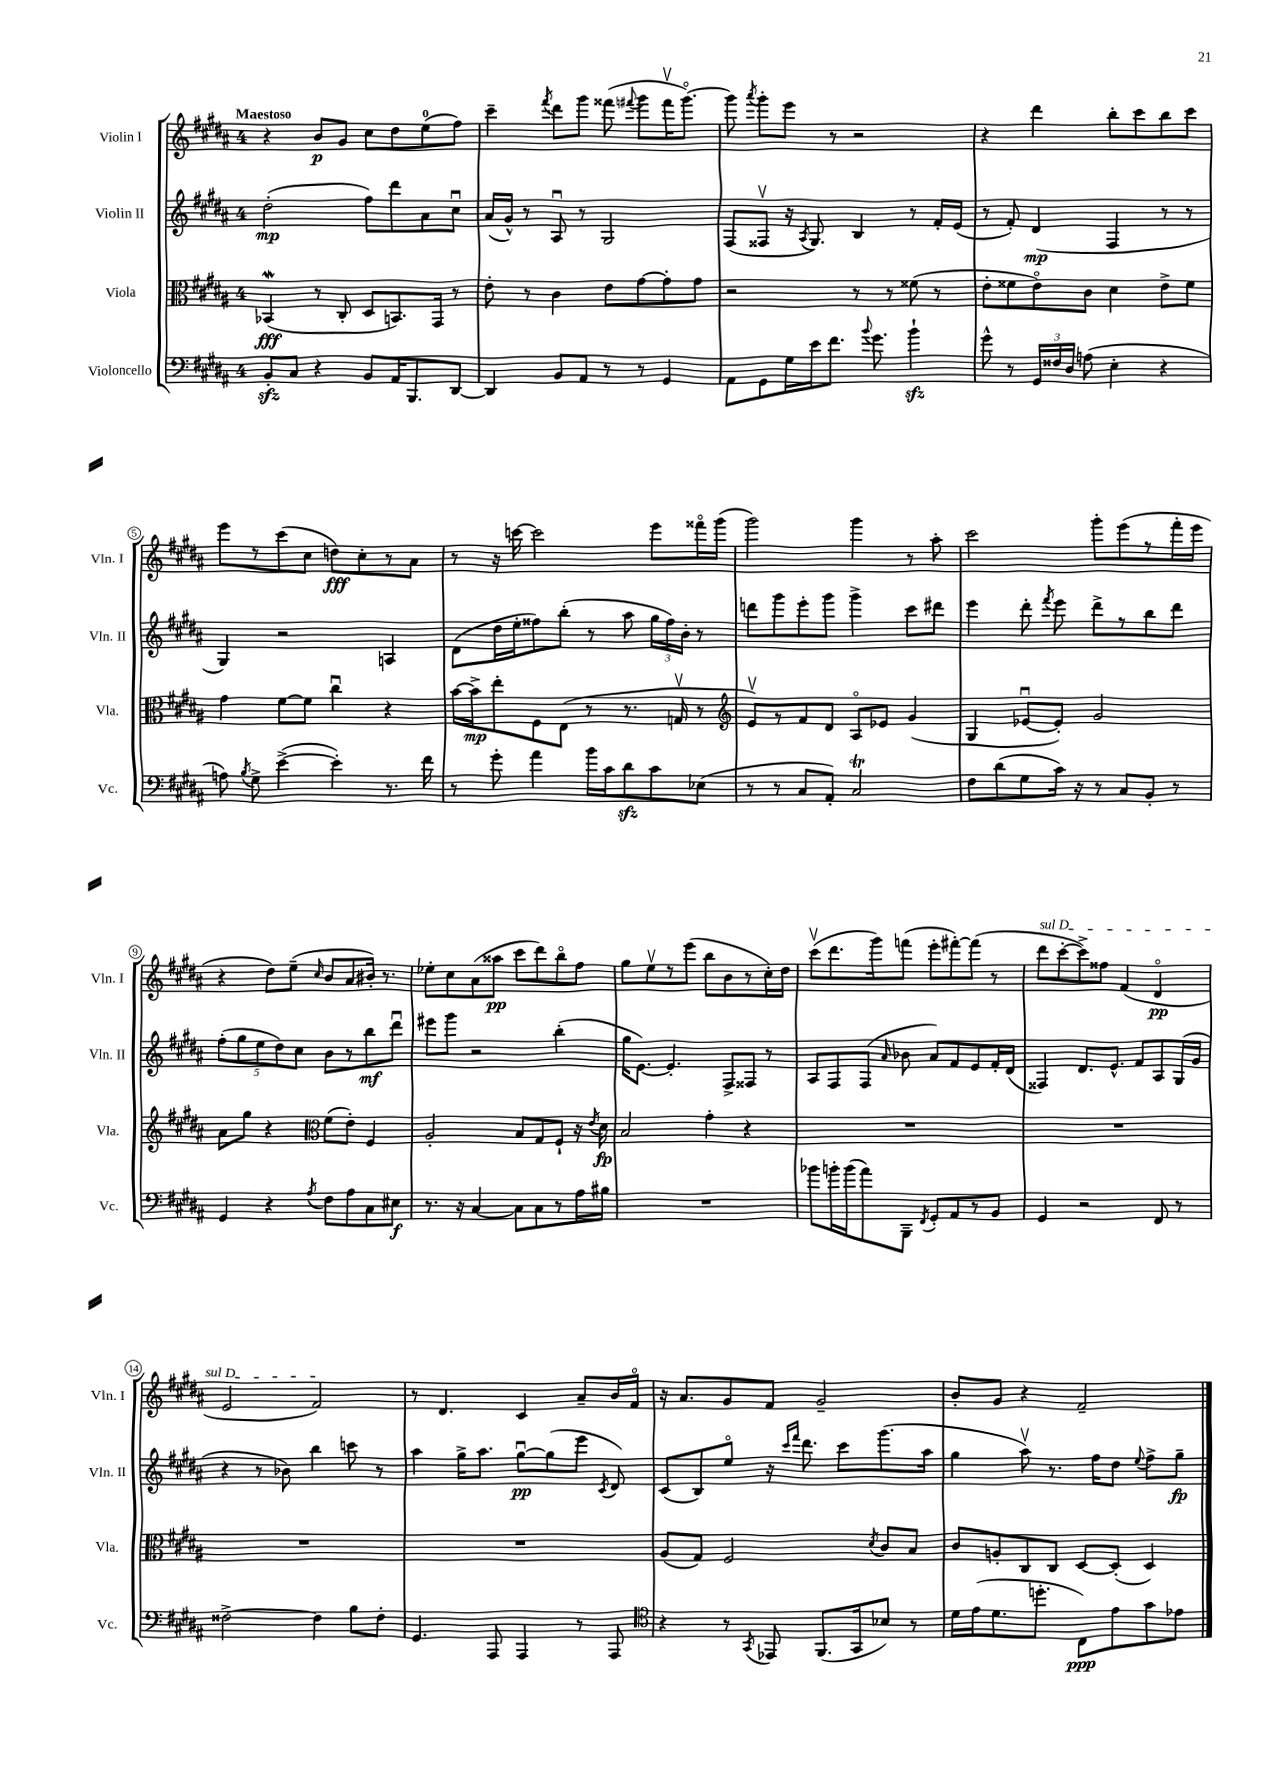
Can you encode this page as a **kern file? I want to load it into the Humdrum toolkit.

**kern	**kern	**kern	**kern
*staff4	*staff3	*staff2	*staff1
*clefF4	*clefC3	*clefG2	*clefG2
*k[f#c#g#d#a#]	*k[f#c#g#d#a#]	*k[f#c#g#d#a#]	*k[f#c#g#d#a#]
*M4/4	*M4/4	*M4/4	*M4/4
8BB'	(4BB-	(2dd#'	4r
8C#	.	.	.
4r	8r	.	8b
.	8C#'	.	8g#
8BB	8D#	8ff#)	8cc#
16AA#	8.BB)	8ddd#	8dd#
8.BBB	.	.	.
.	.	8a#	(8ee
.	16GG#	.	.
[8DD#	8r	8cc#u	8ff#)
=	=	=	=
4DD#]	8e'	(16a#	4ccc#~
.	.	16g#^^)	.
.	8r	8r	.
.	.	.	8qfff#
8BB	4c#	8A#u	8ddd#
8AA#	.	8r	8ggg#
8r	8e	2G#	(8fff##
.	.	.	8qqfff#
8r	[8g#	.	8ggg#
4GG#	8g#']	.	16fff#v
.	.	.	[8.ggg#o)
.	8g#	.	.
=	=	=	=
8AA#	2r	(8F#	8ggg#]
.	.	.	8qaaa#
8GG#	.	8F##v	8ggg#'
16G#	.	16r	8eee
.	.	8qA#	.
16e	.	8.G#)	.
8.f#	.	.	8r
.	8r	4B	2r
8qqb	.	.	.
8.g#	.	.	.
.	8r	.	.
4b`	(8f##	8r	.
.	8r	16f#'	.
.	.	(16e	.
=	=	=	=
8g#^^	8e'	8r	4r
8r	8f##	8f#')	.
24GG#	8eo)	(4d#	4ddd#
24F##	.	.	.
24D#	.	.	.
(8A	8c#	.	.
4E'	4d#	4F#	8bb'
.	.	.	8ccc#
4r	8e^	8r	8bb
.	8f##	8r	8ccc#
=	=	=	=
8A)	4g#	4G#)	8eee
8qB	.	.	.
8G#^	.	.	8r
([4e^	[8f#	2r	(8ccc#
.	8f#]	.	8cc#
4e'])	4cc#u	.	8dd)
.	.	.	8cc#'
8.r	4r	4A	8r
.	.	.	8a#
16f#	.	.	.
=	=	=	=
8r	[16b	(8d#	8r
.	16b^]	.	.
8g#'	8ee'	16dd#	16r
.	.	16ee'	[16ccc
4a#	8F#	8ff##)	2ccc]
.	(8E	(8bb'	.
16b	8r	8r	.
16c#	.	.	.
8d#	8.r	8aa#	.
8c#	.	24gg#	8eee
.	.	24ff##)	.
.	16Gv	.	.
.	.	24b'	.
(8E-	8r	8r	16fff##o
.	.	.	(16ggg#
=	=	=	=
*	*clefG2	*	*
8r	8ev)	8ddd	2ggg#)
8r	8r	8ggg#	.
8C#	8f#	8eee'	.
8AA#')	8d#	8ggg#	.
2C#	8A#o	4ggg#^	4ggg#
.	8e-	.	.
.	(4g#	8ccc#	8r
.	.	8ddd#	8aa#'
=	=	=	=
8F#	4G#	4eee	2ccc#
(8d#	.	.	.
8G#	[8e-u	8ddd#'	.
.	.	8qfff#	.
16c#)	8e-'])	8eee	.
16r	.	.	.
8r	2g#	8ddd#^	8ggg#'
8C#	.	8r	(8eee
8BB'	.	8bb	8r
8r	.	8ddd#	16fff#'
.	.	.	16eee
=	=	=	=
4GG#	8a#	(10ff#'	4r
.	.	10gg#	.
.	8gg#	.	.
.	.	10ee	.
4r	4r	.	8dd#)
.	.	10dd#)	.
.	.	.	(8ee~
.	.	10cc#	.
*	*clefC3	*	*
8qA#	.	.	16qqcc#
8F#	(8f#	8b	8b
8A#	8e')	8r	8a#
8C#	4F#	8bb	16b#')
.	.	.	8.r
8E#	.	8ddd#u	.
=	=	=	=
8.r	2A#'	8eee#	8ee-'
.	.	8ggg#	8cc#
16r	.	.	.
[4C#	.	2r	(8a#
.	.	.	8aa##
8C#]	8B	.	8ccc#
8C#	8G#	.	8ddd#)
8r	8F#`	(4bb'	8bbo
16A#	16r	.	8ff#
.	8qe	.	.
16B#	16d#	.	.
=	=	=	=
1r	2B	16gg#	8gg#
.	.	[8.e)	.
.	.	.	8eev
.	.	4.e']	8r
.	.	.	(8eee
.	4g#'	.	8bb
.	.	8F#^	8b
.	4r	8F##	8r
.	.	8r	16cc#')
.	.	.	16dd#
=	=	=	=
8b-	1r	8A#	(8ccc#v
16b'	.	8F#	8.ddd#
(16b	.	.	.
8a#)	.	(8F#	.
.	.	.	16ggg#)
.	.	16qqa#	.
8BBB~	.	8b-	(8fff
8qFF#	.	.	.
8GG#'	.	8a#)	8eee'
8AA#	.	8f#	[8fff#')
8r	.	8e	(8fff#]
8BB	.	16f#'	8r
.	.	(16d#	.
=	=	=	=
4GG#	1r	4F##)	8ddd#
.	.	.	[8ccc#'
2r	.	8.d#	8ccc#^])
.	.	.	8ff##
.	.	8.e^^	.
.	.	.	(4f#
.	.	8f#	.
8FF#	.	8A#	4d#o
8r	.	(16G#	.
.	.	16g#	.
=	=	=	=
[2F##^	1r	4r	2e
.	.	8r	.
.	.	8b-)	.
4F##]	.	4bb	2f#)
8B	.	8ccc	.
8F##'	.	8r	.
=	=	=	=
4.GG#	1r	4aa#	8r
.	.	.	4.d#
.	.	16gg#^	.
.	.	8.aa#	.
8AAA#	.	.	.
4AAA#	.	[8gg#u	4c#
.	.	(8gg#]	.
8r	.	8eee	8a#~
.	.	8qc#	.
8AAA#	.	8d#)	16b
.	.	.	16f#o
=	=	=	=
*clefC4	*	*	*
4r	(8A#	(8c#	16r
.	.	.	8.a#
.	8G#)	8B)	.
8r	2F#	8eeo	8g#
8qGG#	.	.	.
8EE-	.	16r	8f#
.	.	16qqccc#	.
.	.	16qqfff#	.
.	.	8.ddd#	.
(8.FF#	.	.	2g#~
.	.	8ccc#	.
16GG#	.	.	.
.	8qd#	.	.
8B-)	8c#	(8.ggg#	.
8r	8B	.	.
.	.	16aa#	.
=	=	=	=
16d#	8c#	4gg#	8b'
(16e	.	.	.
8.d#	8A'	.	8g#
.	8C#	8aa#v)	4r
8.dd'	.	.	.
.	8C#	8.r	.
8C#)	[8D#	.	2f#~
.	.	16ff#	.
8e	(8D#']	8dd#	.
.	.	8qqee	.
8g#	4D#)	8ff#^	.
8e-	.	8gg#~	.
==	==	==	==
*-	*-	*-	*-
